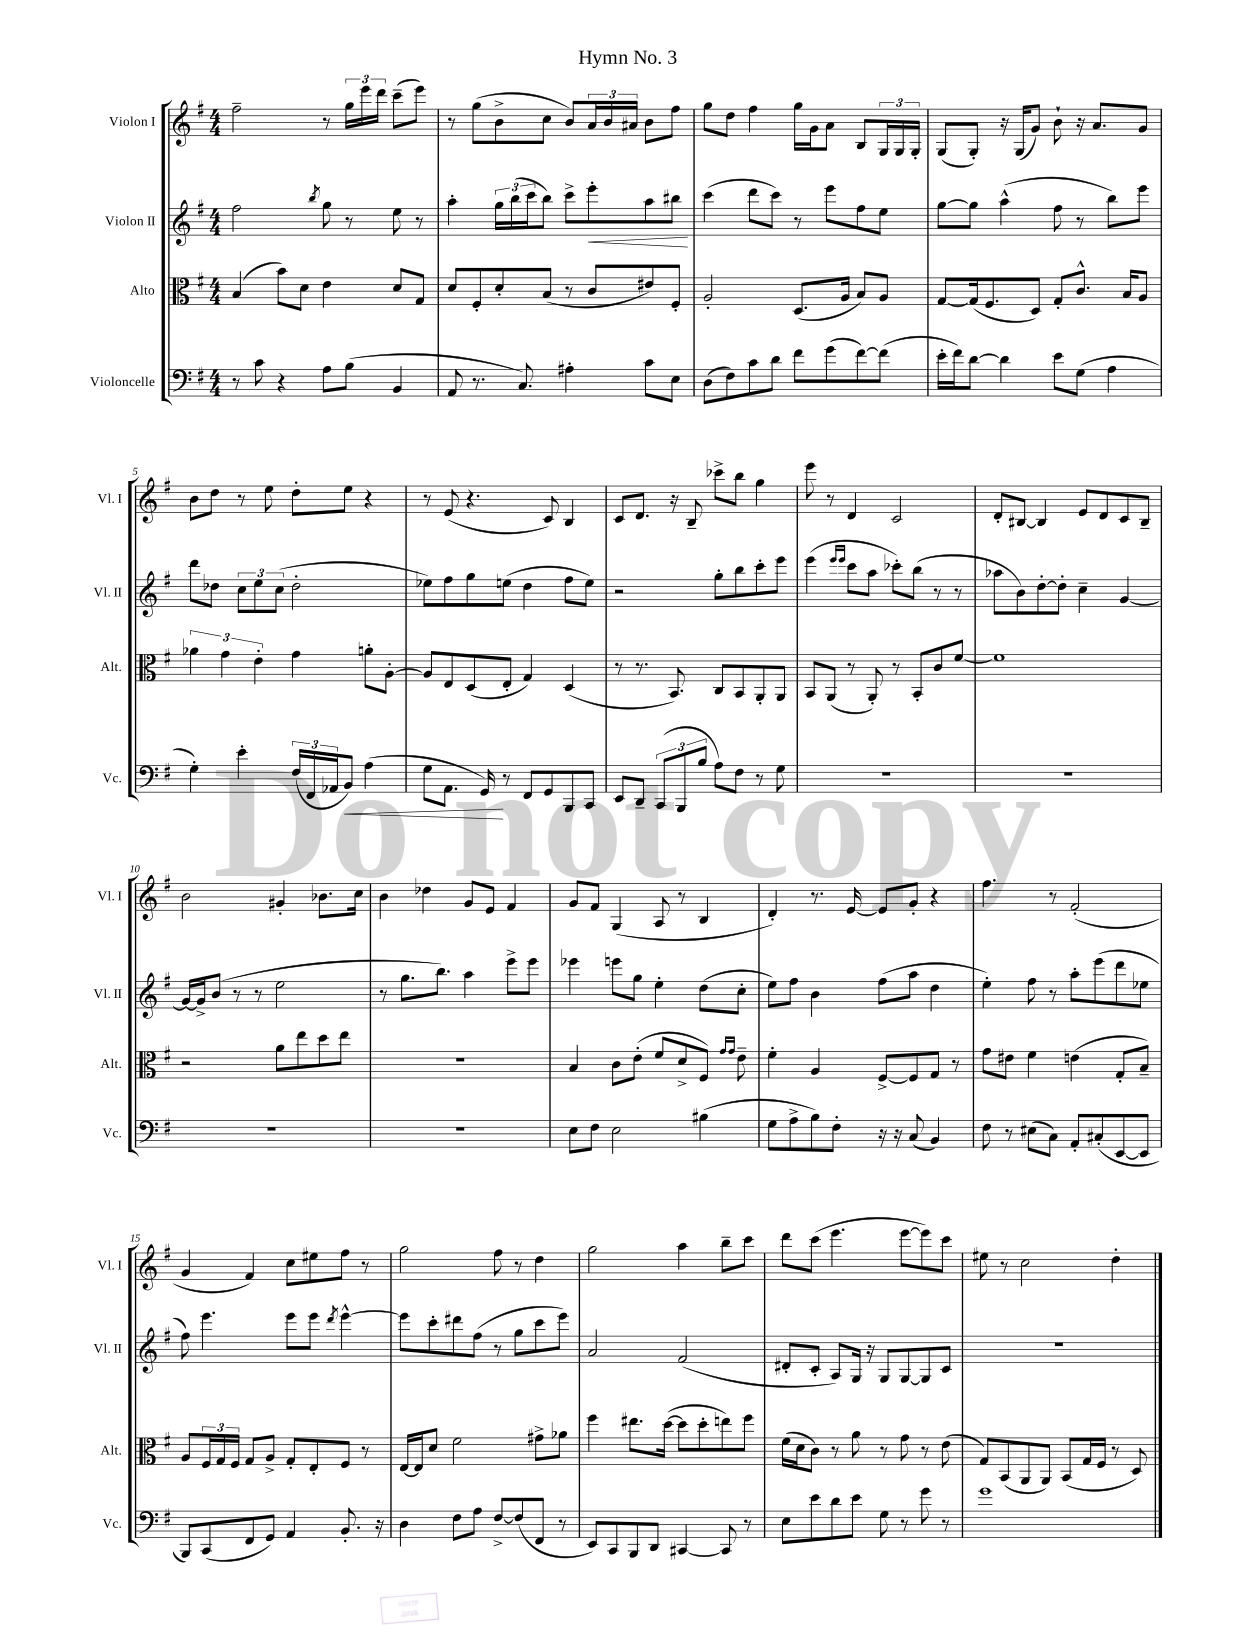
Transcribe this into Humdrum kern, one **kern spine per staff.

**kern	**kern	**kern	**kern
*staff4	*staff3	*staff2	*staff1
*clefF4	*clefC3	*clefG2	*clefG2
*k[f#]	*k[f#]	*k[f#]	*k[f#]
*M4/4	*M4/4	*M4/4	*M4/4
8r	(4B/	2ff#\	2ff#~\
8c\	.	.	.
4r	8b\L)	.	.
.	8d\J	.	.
.	.	8qbb/	.
8A\L	4e\	8gg\	8r
(8B\J	.	8r	24gg\LL
.	.	.	24eee\
.	.	.	24ddd\JJ
4BB/	8d/L	8ee\	(8ccc~\L
.	8G/J	8r	8eee\J)
=	=	=	=
8AA/	8d/L	4aa'\	8r
8.r	8F#'/	.	(8gg\L
.	8d'/	24gg\LL	8b^\
.	.	(24bb\	.
8.C/)	.	.	.
.	.	24ccc\J	.
.	(8B/J	8bb\J)	8cc\J
4A#'\	8r	8ccc^\L	8b/L)
.	8c/L	8eee'\	24a/L
.	.	.	24b/
.	.	.	24a#/JJ
8c\L	8e#/)	8aa\	8b\L
8E\J	8F#'/J	8bb#\J	8ff#\J
=	=	=	=
(8D\L	2A'/	(4ccc\	8gg\L
8F#\)	.	.	8dd\J
8c\	.	8ddd\L	4ff#\
8d\J	.	8ccc\J)	.
8f#\L	(8.D/L	8r	16gg\LL
.	.	.	16g\J
(8g\	.	8eee\L	8a\J
.	16A/Jk	.	.
[8f#\)	8B/L)	8ff#\	8B/L
(8f#\]J	8A/J	8ee\J	24G/L
.	.	.	24G/
.	.	.	24G'/JJ
=	=	=	=
16e'\LL	[8G/L	[8gg\L	(8G/L
16f#\J)	.	.	.
[8d\J	(16G/]k	8gg\]J	8G'/J)
.	8.F#/	.	.
4d\]	.	(4aa^^\	16r
.	.	.	(16G/LK
.	8D/J)	.	8g/J)
8e\L	8G'/L	8ff#\	8b`\
(8G\J	8.c^^/J	8r	16r
.	.	.	8.a/L
4A\	.	8bb\L)	.
.	16B/LK	.	.
.	8A/J	8eee\J	8g/J
=	=	=	=
4G'\)	6a-\	8ddd\L	8b\L
.	.	8dd-\J	8dd\J
.	6g\	.	.
4e'\	.	12cc\L	8r
.	6e'\	12ee\	.
.	.	.	8ee\
.	.	(12cc\J	.
(24F#/LL	4g\	2dd-'\	8dd'\L
24FF#/	.	.	.
24AA-/J	.	.	.
8BB/J)	.	.	8ee\J
(4A\	8a'\L	.	4r
.	[8A'\J	.	.
=	=	=	=
8G\L	8A/]L	8ee-\L)	8r
8.AA\J	8E/	8ff#\	(8e/
.	(8D/	8gg\	4.r
16GG/)	.	.	.
8r	8E'/J	(8ee\J	.
8FF#/L	4G/)	4dd\	.
8GG/	.	.	8c/)
8BBB/	(4D/	8ff#\L	4B/
8CC/J	.	8ee\J)	.
=	=	=	=
8EE/L	8r	2r	8c/L
8DD~/J	8.r	.	8.d/J
(12CC/L	.	.	.
.	8.BB/)	.	16r
12BBB/	.	.	.
.	.	.	8B~/
12B/J	.	.	.
8A\L)	8C/L	8gg'\L	8ccc-^\L
8F#\J	8BB/	8bb\	8bb\J
8r	8AA'/	8ccc'\	4gg\
8G\	8AA/J	8eee\J	.
=	=	=	=
1r	8BB/L	(4eee\	8eee\
.	(8AA/J	.	8r
.	.	16qqeee/LL	.
.	.	16qqeee/JJ	.
.	8r	8ccc\L	4d/
.	8AA'/)	8aa\J	.
.	8r	8ccc-'\L)	2c/
.	8BB'/L	(8bb\J	.
.	8c/	8r	.
.	[8f#/J	8r	.
=	=	=	=
1r	1f#]	8aa-\L	8d'/L
.	.	8b\)	[8B#/J
.	.	[8dd'\	4B#/]
.	.	8dd'\]J	.
.	.	4cc~\	8e/L
.	.	.	8d/
.	.	[4g/	8c/
.	.	.	8B#~/J
=	=	=	=
1r	2r	16g/_LL	2b\
.	.	16g^/]J	.
.	.	(8b/J	.
.	.	8r	.
.	.	8r	.
.	8a\L	2ee\	4g#'/
.	8ee\	.	.
.	8dd\	.	8.b-\L
.	8ee\J	.	.
.	.	.	16cc\Jk
=	=	=	=
1r	1r	8r	4b\
.	.	8.gg\L	.
.	.	.	4dd-\
.	.	8.bb\J)	.
.	.	4aa\	8g/L
.	.	.	8e/J
.	.	8eee^\L	4f#/
.	.	8eee\J	.
=	=	=	=
8E\L	4B/	4eee-\	8g/L
8F#\J	.	.	8f#/J
2E\	8c\L	8eee\L	(4G/
.	(8e'\J	8gg\J	.
.	8f#/L	4ee'\	8A/
.	8d^/	.	8r
(4B#\	8F#/J)	(8dd\L	4B/
.	16qqg/LL	.	.
.	16qqg/JJ	.	.
.	8e~\	8cc'\J	.
=	=	=	=
8G\L	4f#'\	8ee\L)	4d'/)
8A^\	.	8ff#\J	.
8B\)	4A/	4b\	8.r
8F#'\J	.	.	.
.	.	.	[16e/
16r	[8F#^/L	(8ff#\L	8e/]L
16r	.	.	.
(8C/	8F#/]	8aa\J	8g'/J
4BB/)	8G/J	4dd\	4r
.	8r	.	.
=	=	=	=
8F#\	8g\L	4ee'\)	4.ff#\
8r	8e#\J	.	.
(8E#\L	4f#\	8ff#\	.
8C\J)	.	8r	8r
8AA'/L	(4e\	8aa'\L	(2f#'/
(8C#'/	.	(8eee\	.
[8EE/	8G'/L	8ddd\	.
8EE/]J	8B~/J)	8ee-\J	.
=	=	=	=
8BBB/L)	8A/L	8ff#\)	4g/
(8CC/	24F#/L	4.eee\	.
.	24G/	.	.
.	24F#/JJ	.	.
8FF#/	8G/L	.	4f#/)
8GG/J)	8A^/J	.	.
4AA/	8G'/L	8eee\L	8cc\L
.	8E'/	8eee\J	8ee#\
.	.	8qddd/	.
8.BB'/	8F#/J	[4eee^^\	8ff#\J
.	8r	.	8r
16r	.	.	.
=	=	=	=
4D\	[16E/LL	8eee\]L	2gg\
.	16E/]J	.	.
.	8d/J	8ccc'\	.
8F#\L	2f#\	8ddd#\	.
8A\J	.	(8ff#\J	.
[8F#^/L	.	8r	8ff#\
(8F#/]	.	8gg\L	8r
8FF#/J	8g#^\L	8ccc\	4dd\
8r	8a-\J	8eee\J)	.
=	=	=	=
8EE/L)	4ff#\	2a/	2gg\
8CC/	.	.	.
8BBB/	8.ee#\L	.	.
8DD/J	.	.	.
.	([16dd\Jk	.	.
[4CC#/	8dd\]L	(2f#/	4aa\
.	8dd'\	.	.
8CC#/]	8ee\)	.	8bb~\L
8r	8ff#\J	.	8ccc\J
=	=	=	=
8E\L	(16f#\LL	8d#'/L	8ddd\L
.	16d\J	.	.
8e\	8c\J)	8c'/J	(8ccc\J
8d\	8r	8A/L)	4.eee\
8e\J	8a\	16G/Jk	.
.	.	16r	.
8G\	8r	8G/L	.
8r	8g\	[8G/	[8eee\L
8g\	8r	8G/]	8eee\])
8r	(8e\	8c/J	8ccc\J
=	=	=	=
1g	8G/L)	1r	8ee#\
.	(8BB/	.	8r
.	8AA/	.	2cc\
.	8AA/J)	.	.
.	(8BB/L	.	.
.	16G/L	.	.
.	16F#/JJ	.	.
.	8r	.	4dd'\
.	8D/)	.	.
==	==	==	==
*-	*-	*-	*-
